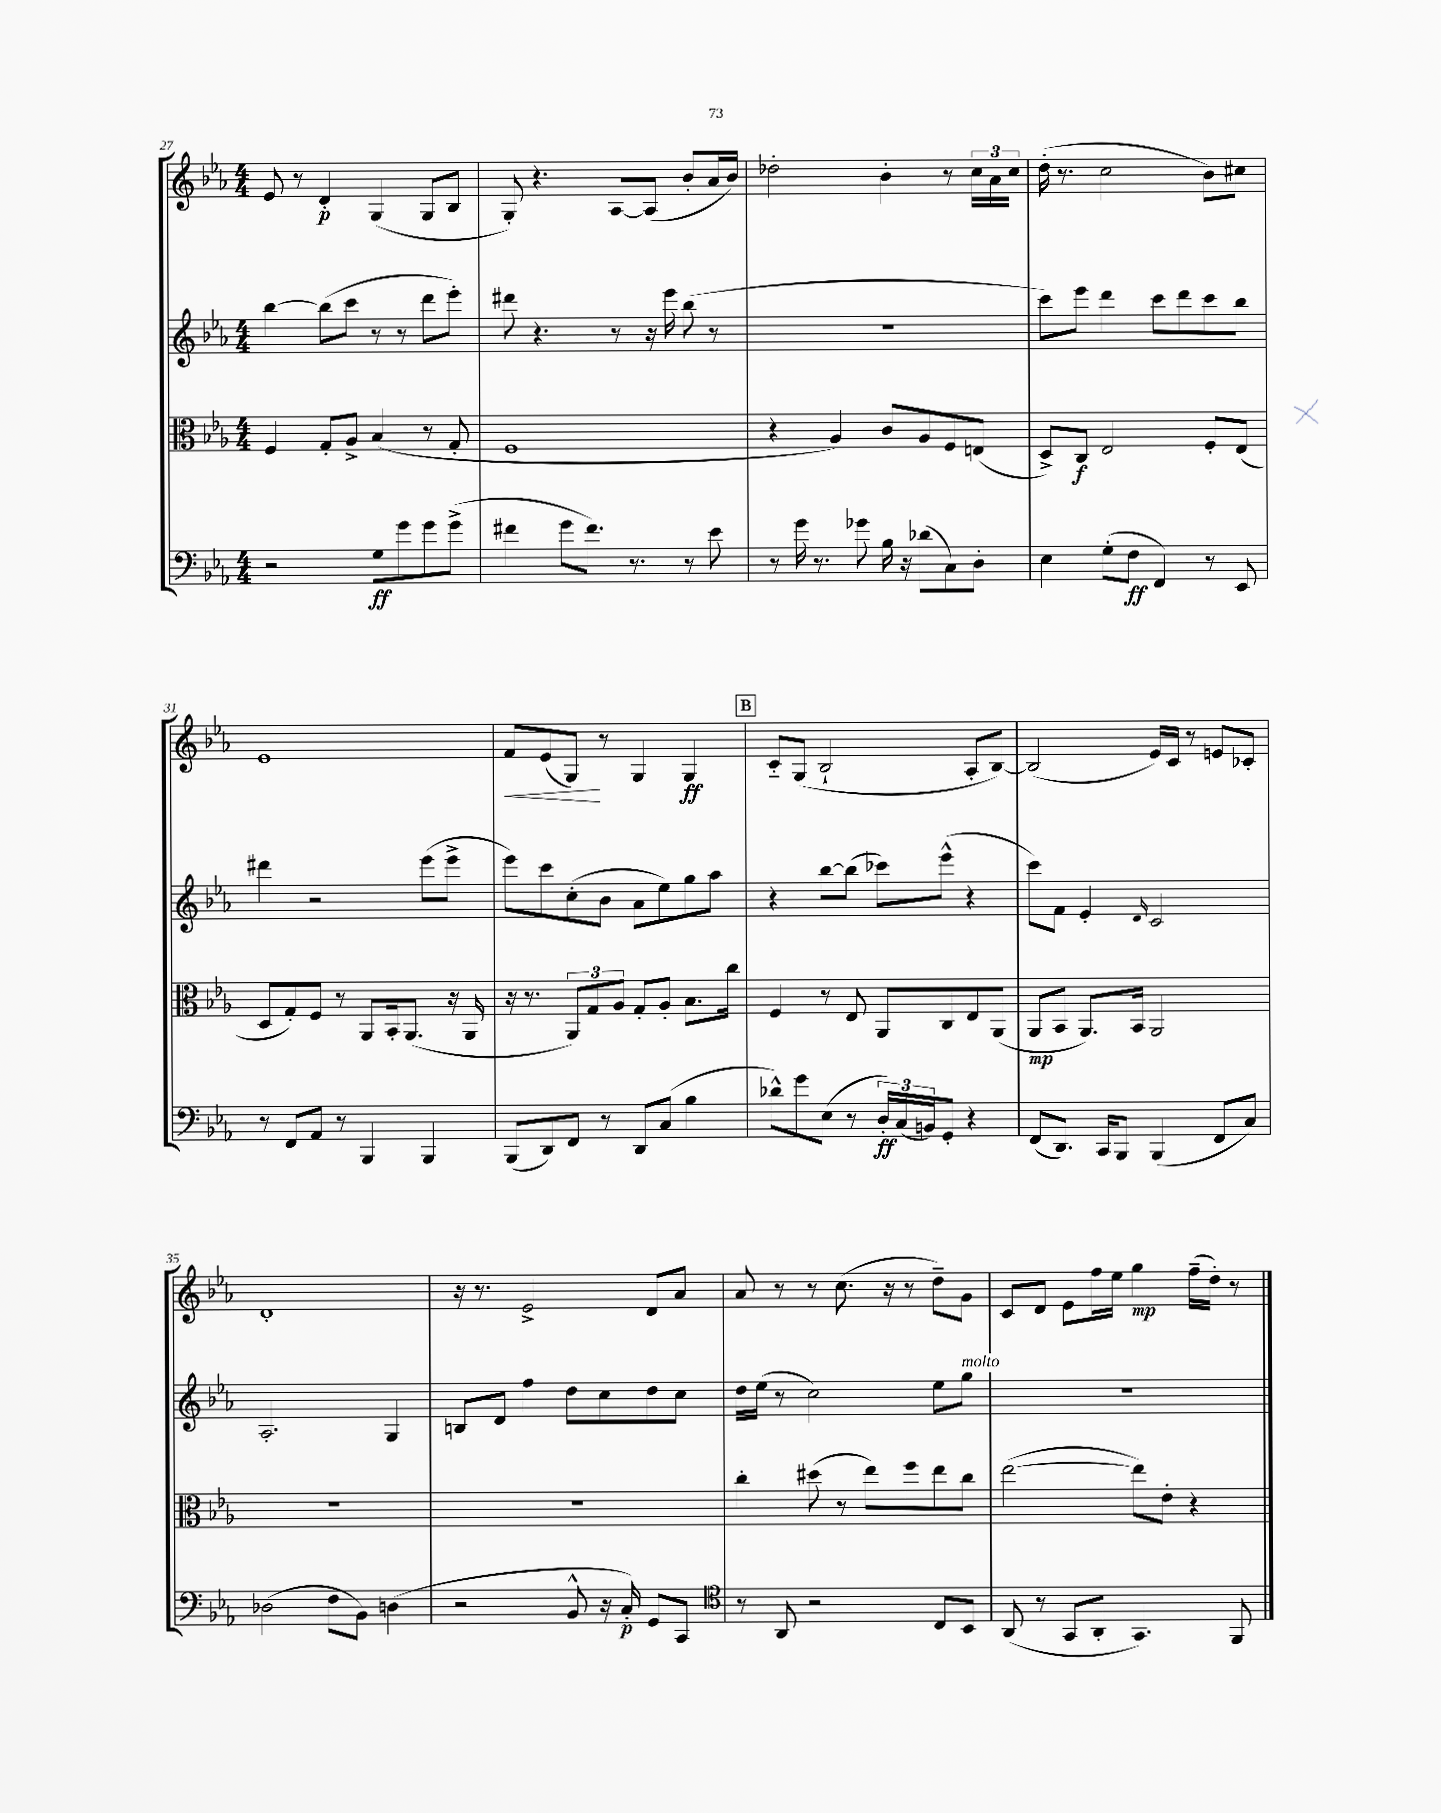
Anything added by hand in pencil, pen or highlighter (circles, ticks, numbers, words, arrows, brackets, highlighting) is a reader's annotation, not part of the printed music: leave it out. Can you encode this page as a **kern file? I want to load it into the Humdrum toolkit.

**kern	**dynam	**kern	**dynam	**kern	**kern	**dynam
*part4	*part4	*part3	*part3	*part2	*part1	*part1
*staff4	*staff4	*staff3	*staff3	*staff2	*staff1	*staff1
*clefF4	*	*clefC3	*	*clefG2	*clefG2	*
*k[b-e-a-]	*	*k[b-e-a-]	*	*k[b-e-a-]	*k[b-e-a-]	*
*M4/4	*	*M4/4	*	*M4/4	*M4/4	*
=27	=27	=27	=27	=27	=27	=27
2r	.	4F/	.	[4bb-\	8e-/	.
.	.	.	.	.	8r	.
.	.	8G'/L	.	(8bb-\L]	4d'/	p
.	.	8A-^/J	.	8ccc\J	.	.
8G\L	ff	(4B-/	.	8r	(4G/	.
8g\	.	.	.	8r	.	.
8g\	.	8r	.	8ddd\L	8G/L	.
(8g^\J	.	8G'/	.	8eee-'\J)	8B-/J	.
=28	=28	=28	=28	=28	=28	=28
4f#X\	.	1F	.	8ddd#X\	8G'/)	.
.	.	.	.	4.r	4.r	.
8g\L	.	.	.	.	.	.
8.f#\J)	.	.	.	.	.	.
.	.	.	.	8r	[8A-/L	.
8.r	.	.	.	.	.	.
.	.	.	.	16r	(8A-/J]	.
.	.	.	.	16eee-\	.	.
8r	.	.	.	(8bb-\	8b-'/L	.
8e-\	.	.	.	8r	16a-/L	.
.	.	.	.	.	16b-/JJ)	.
=29	=29	=29	=29	=29	=29	=29
8r	.	4r	.	1r	2dd-X'\	.
16g\	.	.	.	.	.	.
8.r	.	.	.	.	.	.
.	.	4A-/)	.	.	.	.
8g-X\	.	.	.	.	.	.
16B-\	.	8c/L	.	.	4b-'\	.
16r	.	.	.	.	.	.
(8d-X\L	.	8A-/	.	.	.	.
8C\)	.	8F/	.	.	8r	.
8D'\J	.	(8En/J	.	.	24cc\LL	.
.	.	.	.	.	24a-\	.
.	.	.	.	.	24cc\JJ	.
=30	=30	=30	=30	=30	=30	=30
4E-\	.	8D^/L)	.	8ccc\L)	(16dd'\	.
.	.	.	.	.	8.r	.
.	.	8C/J	f	8eee-\J	.	.
(8G'\L	.	2E-/	.	4ddd\	2cc\	.
8F\J	ff	.	.	.	.	.
4FF/)	.	.	.	8ccc\L	.	.
.	.	.	.	8ddd\	.	.
8r	.	8F'/L	.	8ccc\	8b-\L)	.
8EE-/	.	(8E-/J	.	8bb-\J	8cc#X\J	.
!!LO:LB:g=z
=31	=31	=31	=31	=31	=31	=31
8r	.	8D/L	.	4ddd#X\	1e-	.
8FF/L	.	8G'/)	.	.	.	.
8AA-/J	.	8F/J	.	2r	.	.
8r	.	8r	.	.	.	.
4BBB-/	.	8AA-/L	.	.	.	.
.	.	16BB-'/k	.	.	.	.
.	.	(8.AA-/J	.	.	.	.
4BBB-/	.	.	.	(8eee-\L	.	.
.	.	16r	.	8eee-^\J	.	.
.	.	16AA-/	.	.	.	.
=32	=32	=32	=32	=32	=32	=32
!	!	!	!	!	!	!LO:HP:b
(8BBB-/L	.	16r	.	8eee-\L)	8f/L	<
.	.	8.r	.	.	.	.
8DD/)	.	.	.	8ccc\	(8e-/	.
8FF/J	.	12AA-/L)	.	(8cc'\	8G/J)	.
.	.	12G/	.	.	.	.
8r	.	.	.	8b-\J	8r	[
.	.	12A-/J	.	.	.	.
8DD/L	.	8G'/L	.	8a-\L	4G/	.
(8C/J	.	8A-'/J	.	8ee-\)	.	.
4B-\	.	8.B-\L	.	8gg\	4G/	ff
.	.	.	.	8aa-\J	.	.
.	.	16cc\Jk	.	.	.	.
!!LO:REH:place=s1:t=B
=33	=33	=33	=33	=33	=33	=33
8d-X^^\L)	.	4F/	.	4r	8c/L	.
8g\	.	.	.	.	(8G/J	.
(8E-\J	.	8r	.	[8bb-\L	2B-`/	.
8r	.	8E-/	.	(8bb-\J]	.	.
24D'/LL)	ff	8AA-/L	.	8ccc-X\L)	.	.
(24C/	.	.	.	.	.	.
24BBn/J)	.	.	.	.	.	.
8GG'/J	.	8C/	.	(8eee-^^\J	.	.
4r	.	8E-/	.	4r	8A-'/L	.
.	.	(8AA-/J	.	.	[8B-/J)	.
=34	=34	=34	=34	=34	=34	=34
(8FF/L	.	8AA-/L	mp	8ccc\L)	(2B-/]	.
8.DD/J)	.	8BB-/J	.	8f\J	.	.
.	.	8.AA-/L)	.	4e-'/	.	.
16CC/KL	.	.	.	.	.	.
8BBB-/J	.	.	.	.	.	.
.	.	16BB-/Jk	.	.	.	.
.	.	.	.	16qqd/	.	.
(4BBB-/	.	2AA-/	.	2c/	16e-/LL)	.
.	.	.	.	.	16c/JJ	.
.	.	.	.	.	8r	.
8FF/L	.	.	.	.	8en/L	.
8C/J)	.	.	.	.	8c-X'/J	.
!!LO:LB:g=z
=35	=35	=35	=35	=35	=35	=35
(2D-X\	.	1r	.	2.A-'/	1d'	.
8F\L	.	.	.	.	.	.
8BB-\J)	.	.	.	.	.	.
(4Dn\	.	.	.	4G/	.	.
=36	=36	=36	=36	=36	=36	=36
2r	.	1r	.	8Bn/L	16r	.
.	.	.	.	.	8.r	.
.	.	.	.	8d/J	.	.
.	.	.	.	4ff\	2e-^/	.
8BB-^^/	.	.	.	8dd\L	.	.
16r	.	.	.	8cc\	.	.
16C'/)	p	.	.	.	.	.
8GG/L	.	.	.	8dd\	8d/L	.
8CC/J	.	.	.	8cc\J	8a-/J	.
=37	=37	=37	=37	=37	=37	=37
*clefC4	*	*	*	*	*	*
8r	.	4cc'\	.	16dd\LL	8a-/	.
.	.	.	.	(16ee-\JJ	.	.
8AA-/	.	.	.	8r	8r	.
2r	.	(8dd#X\	.	2cc\)	8r	.
.	.	8r	.	.	(8.cc\	.
.	.	8ee-\L)	.	.	.	.
.	.	.	.	.	16r	.
.	.	8ff\	.	.	8r	.
8C/L	.	8ee-\	.	8ee-\L	8dd~\L)	.
!	!	!	!	!LO:TX:a:i:t=molto	!	!
8BB-/J	.	8cc\J	.	8gg\J	8g\J	.
=38	=38	=38	=38	=38	=38	=38
(8AA-/	.	([2ee-\	.	1r	8c/L	.
8r	.	.	.	.	8d/J	.
8GG/L	.	.	.	.	8e-\L	.
8AA-'/J	.	.	.	.	16ff\L	.
.	.	.	.	.	16ee-\JJ	.
4.GG/)	.	8ee-\L])	.	.	4gg\	mp
.	.	8e-'\J	.	.	.	.
.	.	4r	.	.	(16ff~\LL	.
.	.	.	.	.	16dd'\JJ)	.
8FF/	.	.	.	.	8r	.
==	==	==	==	==	==	==
*-	*-	*-	*-	*-	*-	*-
